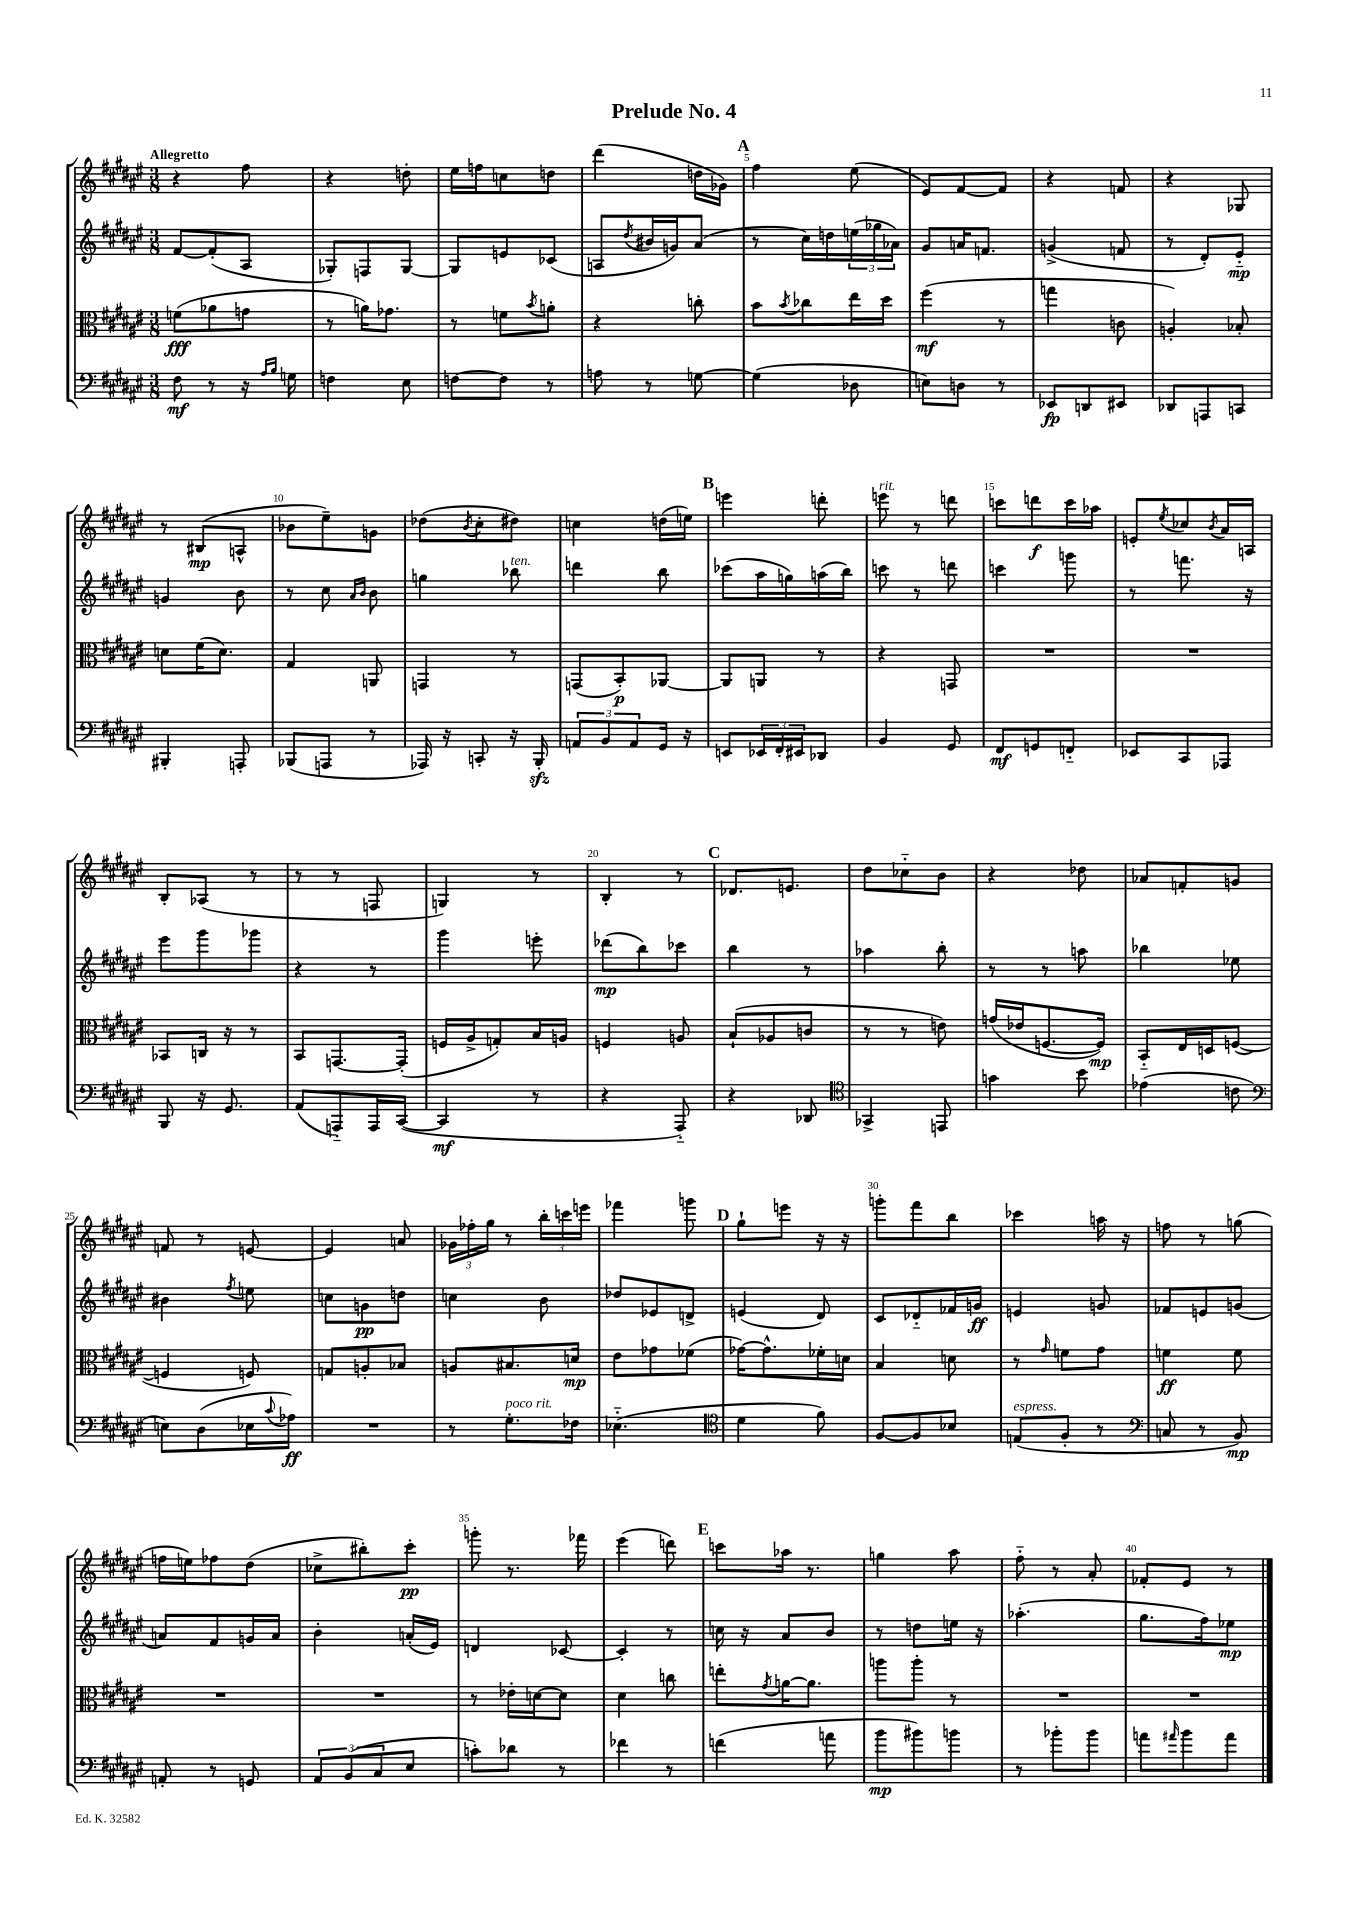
\header { title = "Prelude No. 4" }
<<
\new StaffGroup <<
\new Staff = "s0" {
    \clef treble \key fis \major \numericTimeSignature \time 3/8 \tempo "Allegretto"
    r4 fis''8 |
    r4 d''8-. |
    eis''16 f''16 c''8 d''8 |
    dis'''4( d''16 ges'16) |
    \mark \markup { \bold "A" } fis''4 eis''8( |
    eis'8) fis'8~ fis'8 |
    r4 f'8 |
    r4 ges8 |
    r8 bis8\mp( a8-^ |
    bes'8 eis''8--) g'8 |
    des''8( \acciaccatura { b'8 } cis''8-. dis''8) |
    c''4 d''16( e''16) |
    \mark \markup { \bold "B" } e'''4 d'''8-. |
    e'''8^\markup { \italic "rit." } r8 d'''8 |
    c'''8 d'''8\f c'''16 aes''16 |
    e'8-. \acciaccatura { eis''8 } ces''8 \acciaccatura { b'8 } ais'16 a16 |
    b8-. aes8( r8 |
    r8 r8 f8 |
    g4) r8 |
    b4-. r8 |
    \mark \markup { \bold "C" } des'8. e'8. |
    dis''8 ces''8-_ b'8 |
    r4 des''8 |
    aes'8 f'8-. g'8 |
    f'8 r8 e'8~ |
    e'4 a'8 |
    \tuplet 3/2 { ges'16 fes''16-. gis''16 } r8 \tuplet 3/2 { b''16-. c'''16 e'''16 } |
    fes'''4 g'''8 |
    \mark \markup { \bold "D" } gis''8-! e'''8 r16 r16 |
    g'''8-. fis'''8 b''8 |
    ces'''4 a''16 r16 |
    f''8 r8 g''8( |
    f''16 e''16) fes''8 dis''8( |
    ces''8-> bis''8-.) cis'''8-.\pp |
    g'''8-. r8. fes'''16 |
    eis'''4( d'''8) |
    \mark \markup { \bold "E" } c'''8 aes''16 r8. |
    g''4 ais''8 |
    fis''8-_ r8 ais'8-. |
    fes'8-. eis'8 r8 \bar "|." |
}
\new Staff = "s1" {
    \clef treble \key fis \major \numericTimeSignature \time 3/8
    fis'8~ fis'8-.( ais8 |
    ges8-.) f8 ges8~ |
    ges8 e'8 ces'8( |
    a8 \acciaccatura { dis''8 } bis'16 g'16) ais'8( |
    \mark \markup { \bold "A" } r8 cis''16) d''16 \tuplet 3/2 { e''16( ges''16 aes'16) } |
    gis'8 a'16 f'8. |
    g'4->( f'8 |
    r8 dis'8-.) eis'8-_\mp |
    g'4 b'8 |
    r8 cis''8 \grace { ais'16 b'16 } b'8 |
    g''4 bes''8^\markup { \italic "ten." } |
    d'''4 b''8 |
    \mark \markup { \bold "B" } ces'''8( ais''16 g''16) a''16( b''16) |
    c'''8 r8 d'''8 |
    c'''4 g'''8 |
    r8 f'''8. r16 |
    eis'''8 gis'''8 ges'''8 |
    r4 r8 |
    gis'''4 e'''8-. |
    des'''8\mp( b''8) ces'''8 |
    \mark \markup { \bold "C" } b''4 r8 |
    aes''4 b''8-. |
    r8 r8 a''8 |
    bes''4 ees''8 |
    bis'4 \acciaccatura { fis''8 } e''8 |
    c''8 g'8\pp d''8 |
    c''4 b'8 |
    des''8 ees'8 d'8-> |
    \mark \markup { \bold "D" } e'4( dis'8) |
    cis'8 des'8-_ fes'16 g'16\ff |
    e'4 g'8 |
    fes'8 e'8 g'8( |
    a'8) fis'8 g'16 a'16 |
    b'4-. a'16-.( eis'16) |
    d'4 ces'8~ |
    ces'4-. r8 |
    \mark \markup { \bold "E" } c''16 r16 ais'8 b'8 |
    r8 d''8 e''16 r16 |
    aes''4.-.( |
    gis''8. fis''16) ees''8\mp \bar "|." |
}
\new Staff = "s2" {
    \clef alto \key fis \major \numericTimeSignature \time 3/8
    f'8\fff( aes'8 g'8 |
    r8 a'16) ges'8. |
    r8 f'8 \acciaccatura { b'8 } a'8-. |
    r4 c''8-. |
    \mark \markup { \bold "A" } b'8 \acciaccatura { b'8 } ces''8 eis''16 dis''16 |
    fis''4\mf( r8 |
    g''4 c'8 |
    a4-.) bes8-. |
    d'8 fis'16( d'8.) |
    gis4 a,8 |
    g,4 r8 |
    g,8( b,8-.\p) aes,8~ |
    \mark \markup { \bold "B" } aes,8 a,8 r8 |
    r4 g,8 |
    R4. |
    R4. |
    bes,8 c16 r16 r8 |
    b,8 g,8.~ g,16-.( |
    f16 ais16-> g8-.) b16 a16 |
    f4 a8 |
    \mark \markup { \bold "C" } b8-!( aes8 c'8 |
    r8 r8 e'8) |
    g'16( ees'16 f8.~ f16\mp) |
    b,8-_ eis16 d16 f8~( |
    f4 f8) |
    g8 a8-. bes8 |
    a8 bis8. d'16\mp |
    eis'8 ges'8 fes'8( |
    \mark \markup { \bold "D" } ges'16~) ges'8.-^ fes'16-. d'16 |
    b4 d'8 |
    r8 \grace { gis'16 } f'8 gis'8 |
    f'4\ff f'8 |
    R4. |
    R4. |
    r8 ees'16-. d'16~ d'8 |
    dis'4 c''8 |
    \mark \markup { \bold "E" } e''8-. \acciaccatura { gis'8 } a'16~ a'8. |
    a''8 a''8-. r8 |
    R4. |
    R4. \bar "|." |
}
\new Staff = "s3" {
    \clef bass \key fis \major \numericTimeSignature \time 3/8
    fis8\mf r8 r16 \grace { ais16 b16 } g16 |
    f4 eis8 |
    f8~ f8 r8 |
    a8 r8 g8~ |
    \mark \markup { \bold "A" } g4( des8 |
    e8) d8 r8 |
    ees,8\fp d,8 eis,8 |
    des,8 a,,8 c,8 |
    bis,,4-. a,,8-. |
    bes,,8( a,,8 r8 |
    aes,,16) r16 c,8-. r16 b,,16-.\sfz |
    \tuplet 3/2 { a,8 b,8 a,8 } gis,16 r16 |
    \mark \markup { \bold "B" } e,8 \tuplet 3/2 { ees,16 fis,16-. eis,16 } des,8 |
    b,4 gis,8 |
    fis,8\mf g,8 f,8-_ |
    ees,8 cis,8 aes,,8 |
    b,,8 r16 gis,8. |
    ais,8( a,,8-_) a,,16 cis,16~( |
    cis,4\mf r8 |
    r4 ais,,8-_) |
    \mark \markup { \bold "C" } r4 des,8 |
    \clef tenor ges,4-> e,8 |
    g'4 b'8 |
    ees'4( c'8 |
    \clef bass e8) dis8( ees16 \appoggiatura { cis'8 } aes16\ff) |
    R4. |
    r8 gis8.-.^\markup { \italic "poco rit." } fes16 |
    ees4.-_( |
    \mark \markup { \bold "D" } \clef tenor dis'4 fis'8) |
    fis8~ fis8 bes8 |
    e8^\markup { \italic "espress." }( fis8-. r8 |
    \clef bass c8 r8 b,8\mp) |
    a,8-. r8 g,8 |
    \tuplet 3/2 { ais,8 b,8( cis8 } eis8 |
    c'8-.) des'8 r8 |
    fes'4 r8 |
    \mark \markup { \bold "E" } f'4( a'8 |
    b'8\mp bis'8) b'8 |
    r8 bes'8-. bes'8 |
    a'8 \grace { ais'16 } b'8 ais'8 \bar "|." |
}
>>
>>
\layout { \context { \Score \override BarNumber.break-visibility = ##(#f #t #t) barNumberVisibility = #(every-nth-bar-number-visible 5) } }
